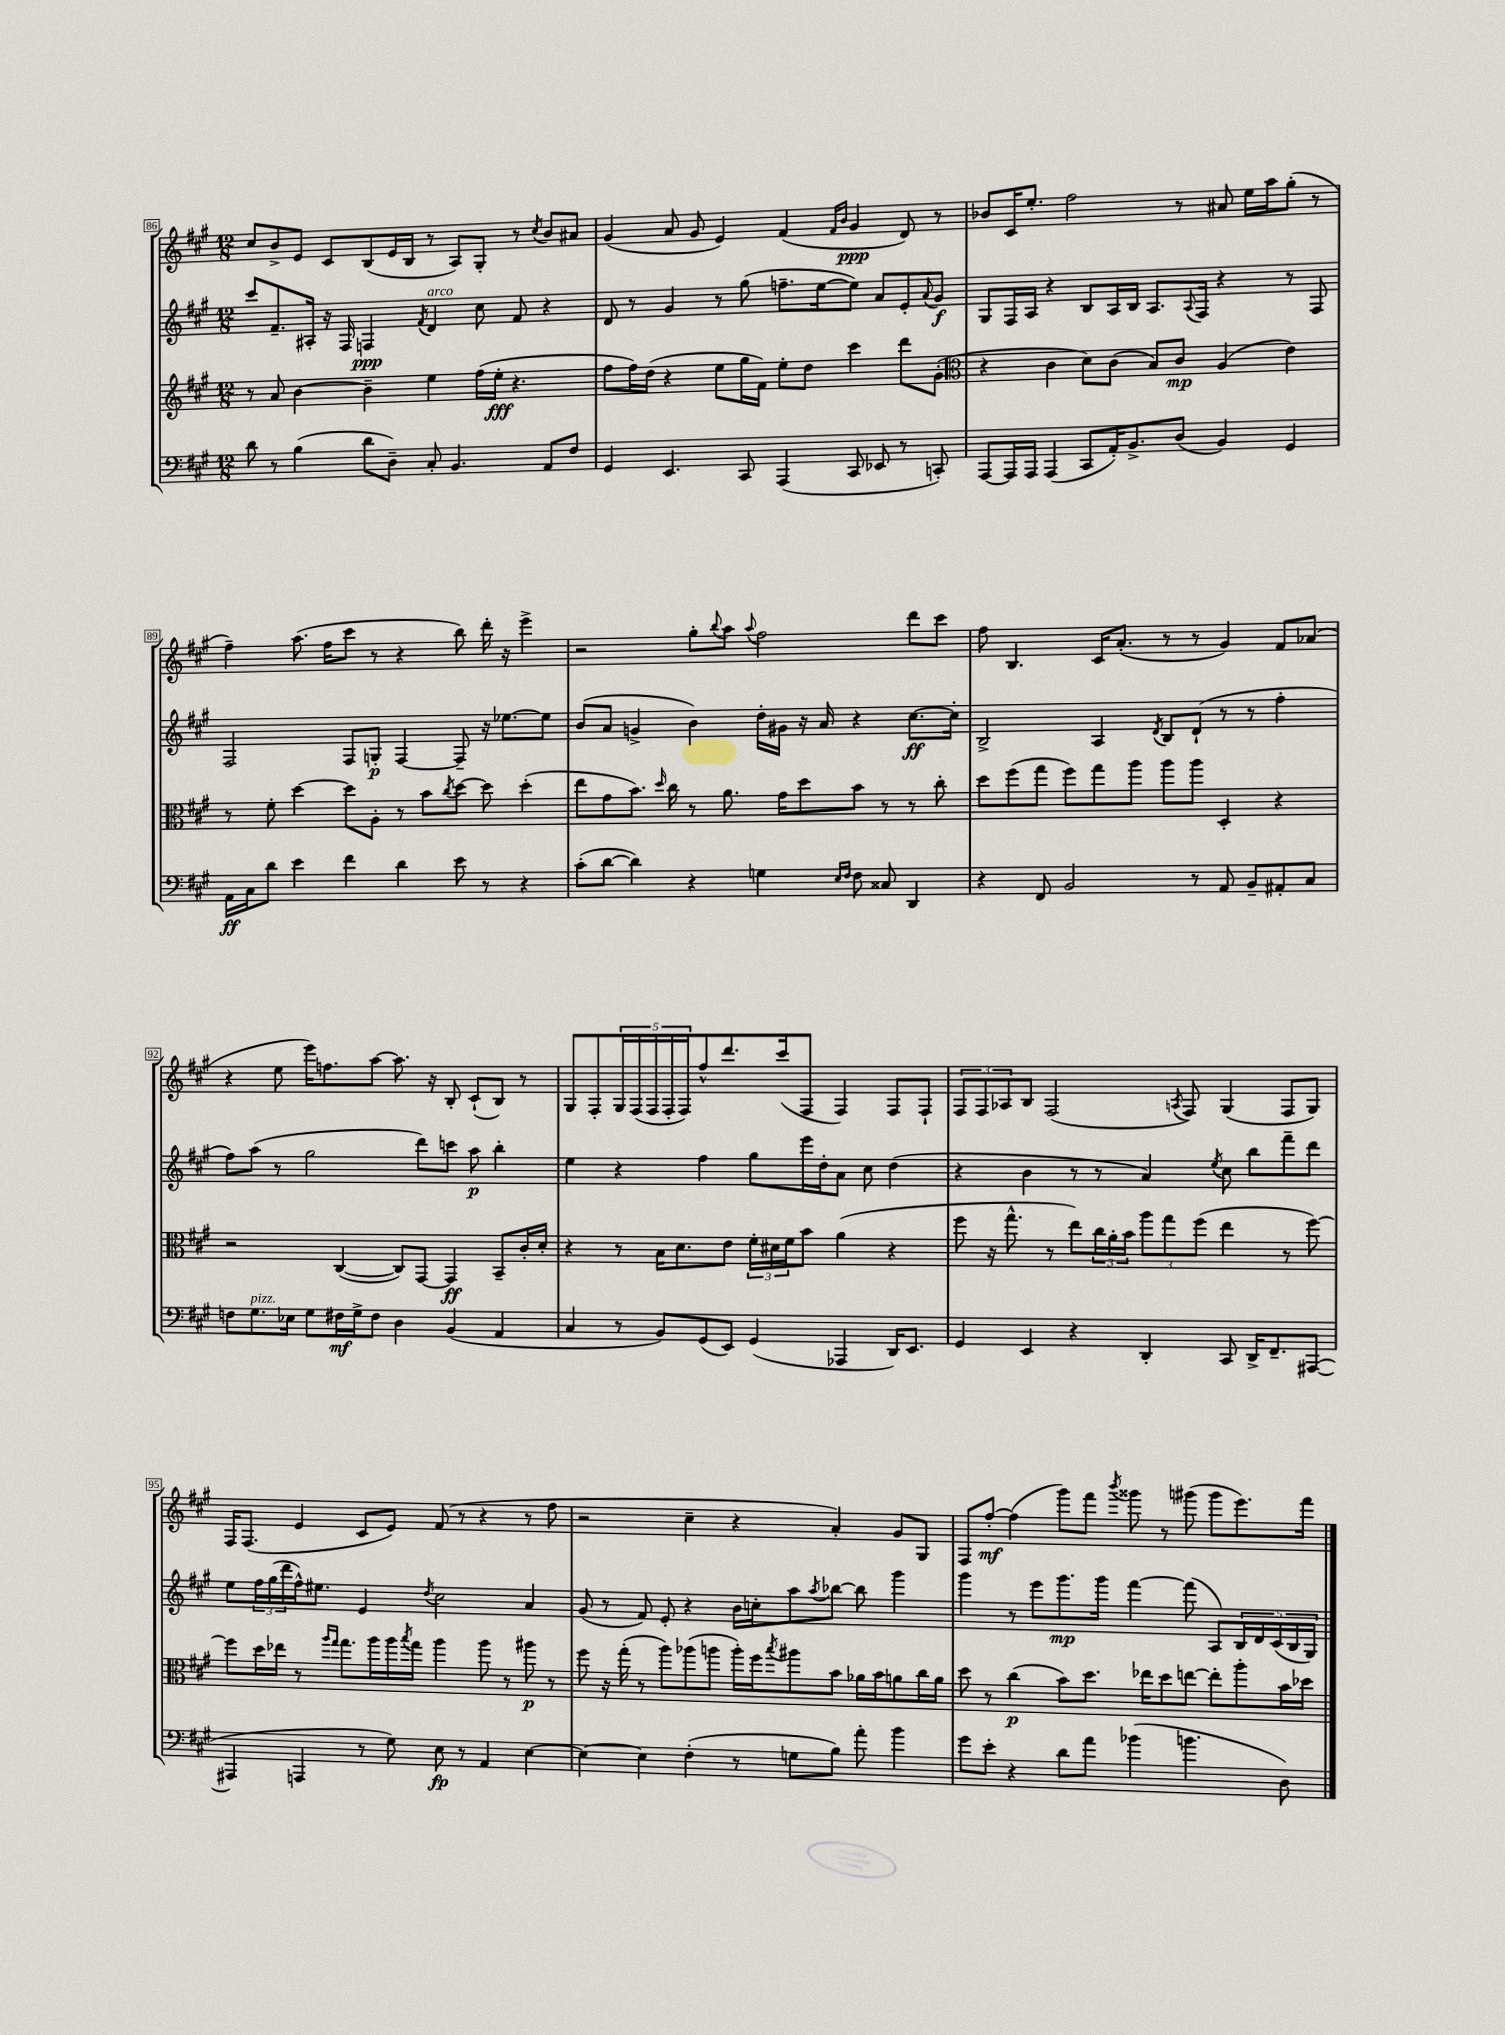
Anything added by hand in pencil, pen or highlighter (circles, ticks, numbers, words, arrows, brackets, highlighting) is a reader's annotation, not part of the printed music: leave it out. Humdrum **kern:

**kern	**dynam	**kern	**dynam	**kern	**dynam	**kern	**dynam
*part4	*part4	*part3	*part3	*part2	*part2	*part1	*part1
*staff4	*staff4	*staff3	*staff3	*staff2	*staff2	*staff1	*staff1
*clefF4	*	*clefG2	*	*clefG2	*	*clefG2	*
*k[f#c#g#]	*	*k[f#c#g#]	*	*k[f#c#g#]	*	*k[f#c#g#]	*
*M12/8	*	*M12/8	*	*M12/8	*	*M12/8	*
=86	=86	=86	=86	=86	=86	=86	=86
8d\	.	8r	.	8ccc#/L	.	8cc#/L	.
8r	.	8a/	.	8.f#~/	.	8b^/	.
(4B\	.	[4b\	.	.	.	8e/J	.
.	.	.	.	16A#X'/Jk	.	.	.
.	.	.	.	16r	.	8c#/L	.
.	.	.	.	16F#/	.	.	.
8d\L	.	4b~\]	.	4Fn/	ppp	(8B/	.
8D~\J)	.	.	.	.	.	16e/L	.
.	.	.	.	.	.	16B/JJ	.
.	.	.	.	8qf#/	.	.	.
!	!	!	!	!LO:TX:a:i:t=arco	!	!	!
8C#'/	.	4ee\	.	4d/	.	8r	.
4.BB/	.	.	.	.	.	8A/L)	.
.	.	(16ff#\LL	.	8cc#\	.	8G#'/J	.
.	.	16ee'\JJ	fff	.	.	.	.
.	.	4.r	.	8f#/	.	8r	.
.	.	.	.	.	.	8qcc#/	.
8AA/L	.	.	.	4r	.	8b/L	.
8F#/J	.	.	.	.	.	8a#X/J	.
=87	=87	=87	=87	=87	=87	=87	=87
4GG#/	.	8ff#\L	.	8d/	.	(4g#/	.
.	.	16ff#\L)	.	8r	.	.	.
.	.	(16dd\JJ	.	.	.	.	.
4.EE/	.	4r	.	4g#/	.	8a/	.
.	.	.	.	.	.	8g#/	.
.	.	8ee\L	.	8r	.	4e/)	.
8CC#/	.	16gg#\L	.	(8gg#\	.	.	.
.	.	16f#\JJ)	.	.	.	.	.
(4AAA/	.	8ee'\L	.	8.ffn~\L	.	(4f#/	.
.	.	8dd\J	.	.	.	.	.
.	.	.	.	[16ee\k	.	.	.
.	.	.	.	.	.	16qqf#/LL	.
.	.	.	.	.	.	16qqb/JJ	.
8CC#/	.	4ccc#\	.	8ee\J])	.	4g#/	ppp
8EE-X/	.	.	.	8a/L	.	.	.
8r	.	8ddd\L	.	8e'/	.	8d/)	.
.	.	.	.	8qqa/	.	.	.
8CCn'/)	.	(8g#'\J	.	8g#/J	f	8r	.
=88	=88	=88	=88	=88	=88	=88	=88
*	*	*clefC3	*	*	*	*	*
[8AAA/L	.	4r	.	8G#/L	.	8b-X/L	.
16AAA/L]	.	.	.	16F#/L	.	16c#/K	.
16AAA/JJ	.	.	.	16A/JJ	.	8.ee'/J	.
(4AAA/	.	4c#\	.	4r	.	.	.
.	.	.	.	.	.	2ff#\	.
8CC#/L	.	8d\L)	.	8B/L	.	.	.
16AA'/K)	.	(8c#\J	.	16A/L	.	.	.
8.BB^/	.	.	.	16B/JJ	.	.	.
.	.	8B/L)	.	8.A/L	.	.	.
(8D/J	.	8c#/J	mp	.	.	8r	.
.	.	.	.	8qqA/	.	.	.
.	.	.	.	16F#/Jk	.	.	.
4BB/)	.	(4A/	.	4r	.	8a#X/	.
.	.	.	.	.	.	16ee\LL	.
.	.	.	.	.	.	16aa\J	.
4GG#/	.	4e\)	.	8r	.	(8gg#'\J	.
.	.	.	.	8F#/	.	8r	.
!!LO:LB:g=z
=89	=89	=89	=89	=89	=89	=89	=89
16AA\LL	ff	8r	.	2F#/	.	4ff#~\)	.
16C#\J	.	.	.	.	.	.	.
8d\J	.	8f#'\	.	.	.	.	.
4e\	.	[4dd\	.	.	.	(8.aa\	.
.	.	.	.	.	.	16ff#\KL	.
4f#\	.	8dd\L]	.	8F#/L	.	8ccc#\J	.
.	.	8A'\J	.	8Gn'/J	p	8r	.
4d\	.	8r	.	[4F#/	.	4r	.
.	.	8b\L	.	.	.	.	.
.	.	8qcc#/	.	.	.	.	.
8e\	.	[8dd\J	.	8F#~/]	.	8bb\)	.
8r	.	8dd\]	.	16r	.	16ddd'\	.
.	.	.	.	[8.ee-X\L	.	16r	.
4r	.	(4dd'\	.	.	.	4eee^\	.
.	.	.	.	8ee-\J]	.	.	.
=90	=90	=90	=90	=90	=90	=90	=90
(8c#'\L	.	8ee\L	.	(8b/L	.	2r	.
[8d\J	.	8g#\	.	8a/J	.	.	.
4d\])	.	8.b\J)	.	4gn^/	.	.	.
.	.	16qqdd/	.	.	.	.	.
.	.	16cc#\	.	.	.	.	.
4r	.	8r	.	4b\)	.	8gg#'\L	.
.	.	.	.	.	.	8qqbb/	.
.	.	8.a\	.	.	.	8aa\J	.
.	.	.	.	.	.	8qqaa/	.
4Gn\	.	.	.	16dd'\LL	.	2ff#\	.
.	.	16g#\KL	.	16g#X\JJ	.	.	.
.	.	8dd\	.	16r	.	.	.
.	.	.	.	16a/	.	.	.
16qqE/LL	.	.	.	.	.	.	.
16qqF#/JJ	.	.	.	.	.	.	.
8F#\	.	8b\J	.	4r	.	.	.
8C##X/	.	8r	.	.	.	.	.
4DD/	.	8r	.	[8.cc#\L	ff	8ddd\L	.
.	.	8cc#'\	.	.	.	8ccc#\J	.
.	.	.	.	16cc#'\Jk]	.	.	.
=91	=91	=91	=91	=91	=91	=91	=91
4r	.	8dd\L	.	2B^/	.	8ff#\	.
.	.	(8ff#\	.	.	.	4.B/	.
8FF#/	.	8gg#\J	.	.	.	.	.
2BB/	.	8ff#\L)	.	.	.	.	.
.	.	8gg#\	.	4A/	.	16c#/KL	.
.	.	.	.	.	.	(8.a'/J	.
.	.	8aa\J	.	.	.	.	.
.	.	.	.	8qd/	.	.	.
.	.	8aa\L	.	8B/L	.	8r	.
8r	.	8aa\J	.	(8d`/J	.	8r	.
8AA/	.	4D'/	.	8r	.	4g#/)	.
8BB~/L	.	.	.	8r	.	.	.
8AA#X'/	.	4r	.	4ff#'\	.	8f#/L	.
8C#/J	.	.	.	.	.	(8a-X/J	.
!!LO:LB:g=z
=92	=92	=92	=92	=92	=92	=92	=92
8Fn\L	.	2r	.	8ff#\L)	.	4r	.
!LO:TX:a:i:t=pizz.	!	!	!	!	!	!	!
8.G#\	.	.	.	(8aa\J	.	.	.
.	.	.	.	8r	.	8ee\	.
16E-X\Jk	.	.	.	.	.	.	.
8G#\L	.	.	.	2gg#\	.	16eee\KL)	.
.	.	.	.	.	.	8.ffn\	.
16F#X\L	mf	([4C#/	.	.	.	.	.
16G#^\J	.	.	.	.	.	.	.
8F#\J	.	.	.	.	.	[8aa\J	.
4D\	.	8C#/L])	.	.	.	8.aa\]	.
.	.	[8GG#/J	.	8ddd\L)	.	.	.
.	.	.	.	.	.	16r	.
(4BB/	.	4GG#/]	ff	8cccn\J	.	8B'/	.
.	.	.	.	8aa\	p	(8c#`/L	.
4AA/	.	8BB~/L	.	4bb'\	.	8B/J)	.
.	.	16c#'/L	.	.	.	8r	.
.	.	16d'/JJ	.	.	.	.	.
=93	=93	=93	=93	=93	=93	=93	=93
4C#/	.	4r	.	4ee\	.	8G#/L	.
.	.	.	.	.	.	8F#'/	.
8r	.	8r	.	4r	.	20G#/L	.
.	.	.	.	.	.	(20F#/	.
.	.	.	.	.	.	20F#/	.
8BB/L)	.	16B\KL	.	.	.	.	.
.	.	.	.	.	.	20F#'/	.
.	.	8.d\	.	.	.	.	.
.	.	.	.	.	.	20F#/J)	.
(8GG#/	.	.	.	4ff#\	.	8ff#^^/	.
8EE/J)	.	8e\J	.	.	.	8.ddd/	.
(4GG#/	.	24f#'\LL	.	8gg#\L	.	.	.
.	.	24d#X\	.	.	.	.	.
.	.	.	.	.	.	(16ccc#/k	.
.	.	24f#\J	.	.	.	.	.
.	.	8b\J	.	16eee\L	.	8F#/J	.
.	.	.	.	16dd'\J	.	.	.
4AAA-X/	.	(4a\	.	8a\J	.	4F#/)	.
.	.	.	.	8cc#\	.	.	.
16DD/KL)	.	4r	.	(4dd\	.	8F#/L	.
8.EE/J	.	.	.	.	.	.	.
.	.	.	.	.	.	8F#`/J	.
=94	=94	=94	=94	=94	=94	=94	=94
4GG#/	.	8ff#\	.	4r	.	12F#/L	.
.	.	.	.	.	.	12F#/	.
.	.	16r	.	.	.	.	.
.	.	.	.	.	.	12A-X/	.
.	.	8.gg#^^\	.	.	.	.	.
4EE/	.	.	.	4b\	.	8B/J	.
.	.	8r	.	.	.	(2F#/	.
4r	.	8ee\L)	.	8r	.	.	.
.	.	24cc#\L	.	8r	.	.	.
.	.	24a'\	.	.	.	.	.
.	.	24b\JJ	.	.	.	.	.
4DD'/	.	12aa\L	.	4a/)	.	.	.
.	.	12gg#\	.	.	.	.	.
.	.	.	.	.	.	8qAn/	.
.	.	.	.	.	.	8F#/)	.
.	.	(12ff#\J	.	.	.	.	.
.	.	.	.	8qee/	.	.	.
8CC#/	.	4ee\	.	8cc#\	.	(4G#/	.
16DD^/KL	.	.	.	8bb\L	.	.	.
8.FF#~/	.	.	.	.	.	.	.
.	.	8r	.	8fff#~\	.	8F#/L	.
([8AAA#X/J	.	[8ff#\)	.	8ddd\J	.	8G#/J)	.
!!LO:LB:g=z
=95	=95	=95	=95	=95	=95	=95	=95
4AAA#X/]	.	8ff#\L]	.	8ee\L	.	16F#/KL	.
.	.	.	.	.	.	(8.F#/J	.
.	.	16dd\L	.	24ff#\L	.	.	.
.	.	.	.	(24gg#\	.	.	.
.	.	16ee-X\JJ	.	.	.	.	.
.	.	.	.	24ddd\	.	.	.
4AAAn/	.	8r	.	16ff#^^\J)	.	4e/	.
.	.	.	.	8.ee#X\J	.	.	.
.	.	16qqaa/LL	.	.	.	.	.
.	.	16qqgg#/JJ	.	.	.	.	.
.	.	8.gg#\L	.	.	.	.	.
8r	.	.	.	4e/	.	8c#/L	.
.	.	16aa\L	.	.	.	.	.
8G#\)	.	16aa\	.	.	.	8e/J)	.
.	.	8qbb/	.	.	.	.	.
.	.	16gg#\JJ	.	.	.	.	.
.	.	.	.	8qdd/	.	.	.
8E\	fp	4aa\	.	2cc#\	.	(8f#/	.
8r	.	.	.	.	.	8r	.
4AA/	.	8aa\	.	.	.	4r	.
.	.	8r	.	.	.	.	.
[4E\	.	8aa#X\	p	4a/	.	8r	.
.	.	8r	.	.	.	8ff#\	.
=96	=96	=96	=96	=96	=96	=96	=96
4E\_	.	8ff#\	.	(8g#/	.	2r	.
.	.	16r	.	8r	.	.	.
.	.	(16gg#'\	.	.	.	.	.
4E\]	.	8r	.	8f#/)	.	.	.
.	.	8aa\L)	.	8e'/	.	.	.
(4F#'\	.	(8aa-X\	.	4r	.	4cc#~\	.
.	.	8aan\J	.	.	.	.	.
8r	.	16aa'\LL)	.	16b\LL	.	4r	.
.	.	16ff#\J	.	16ccn'\J	.	.	.
.	.	8qbb/	.	.	.	.	.
8Gn\L	.	8aa#X\	.	8aa\	.	.	.
.	.	.	.	8qaa/	.	.	.
8B\J)	.	8b\J	.	[8bb-X\J	.	4a'/)	.
8a'\	.	16a-X\LL	.	8bb-\]	.	.	.
.	.	16b\J	.	.	.	.	.
4b\	.	8an\	.	4ggg#\	.	8g#/L	.
.	.	16cc#\L	.	.	.	8G#/J	.
.	.	16a\JJ	.	.	.	.	.
=97	=97	=97	=97	=97	=97	=97	=97
8g#\L	.	8dd\	.	4ggg#\	.	8F#/L	.
8e'\J	.	8r	.	.	.	[8ff#'/J	mf
4r	.	(4cc#\	p	8r	.	(4ff#\]	.
.	.	.	.	8eee\L	.	.	.
8d\L	.	8b\L)	.	8.ggg#\	mp	8ggg#\L)	.
8a\J	.	8.dd\J	.	.	.	8fff#\J	.
.	.	.	.	16ggg#\Jk	.	.	.
.	.	.	.	.	.	8qbbb/	.
(4b-X\	.	.	.	[4fff#\	.	8ggg##X\	.
.	.	16ee-X\KL	.	.	.	.	.
.	.	8dd\	.	.	.	8r	.
4.bn\	.	[8een\J	.	(8fff#\]	.	(8ggg#X\	.
.	.	8ee'\L]	.	8A/L)	.	8ggg#\L	.
.	.	8aa'\	.	20B/L	.	8.eee\)	.
.	.	.	.	20d/	.	.	.
.	.	.	.	(20c#/	.	.	.
8D\)	.	16b\L	.	.	.	.	.
.	.	.	.	20B/	.	.	.
.	.	16dd-X\JJ	.	.	.	16fff#\Jk	.
.	.	.	.	20G#/JJ)	.	.	.
==	==	==	==	==	==	==	==
*-	*-	*-	*-	*-	*-	*-	*-
